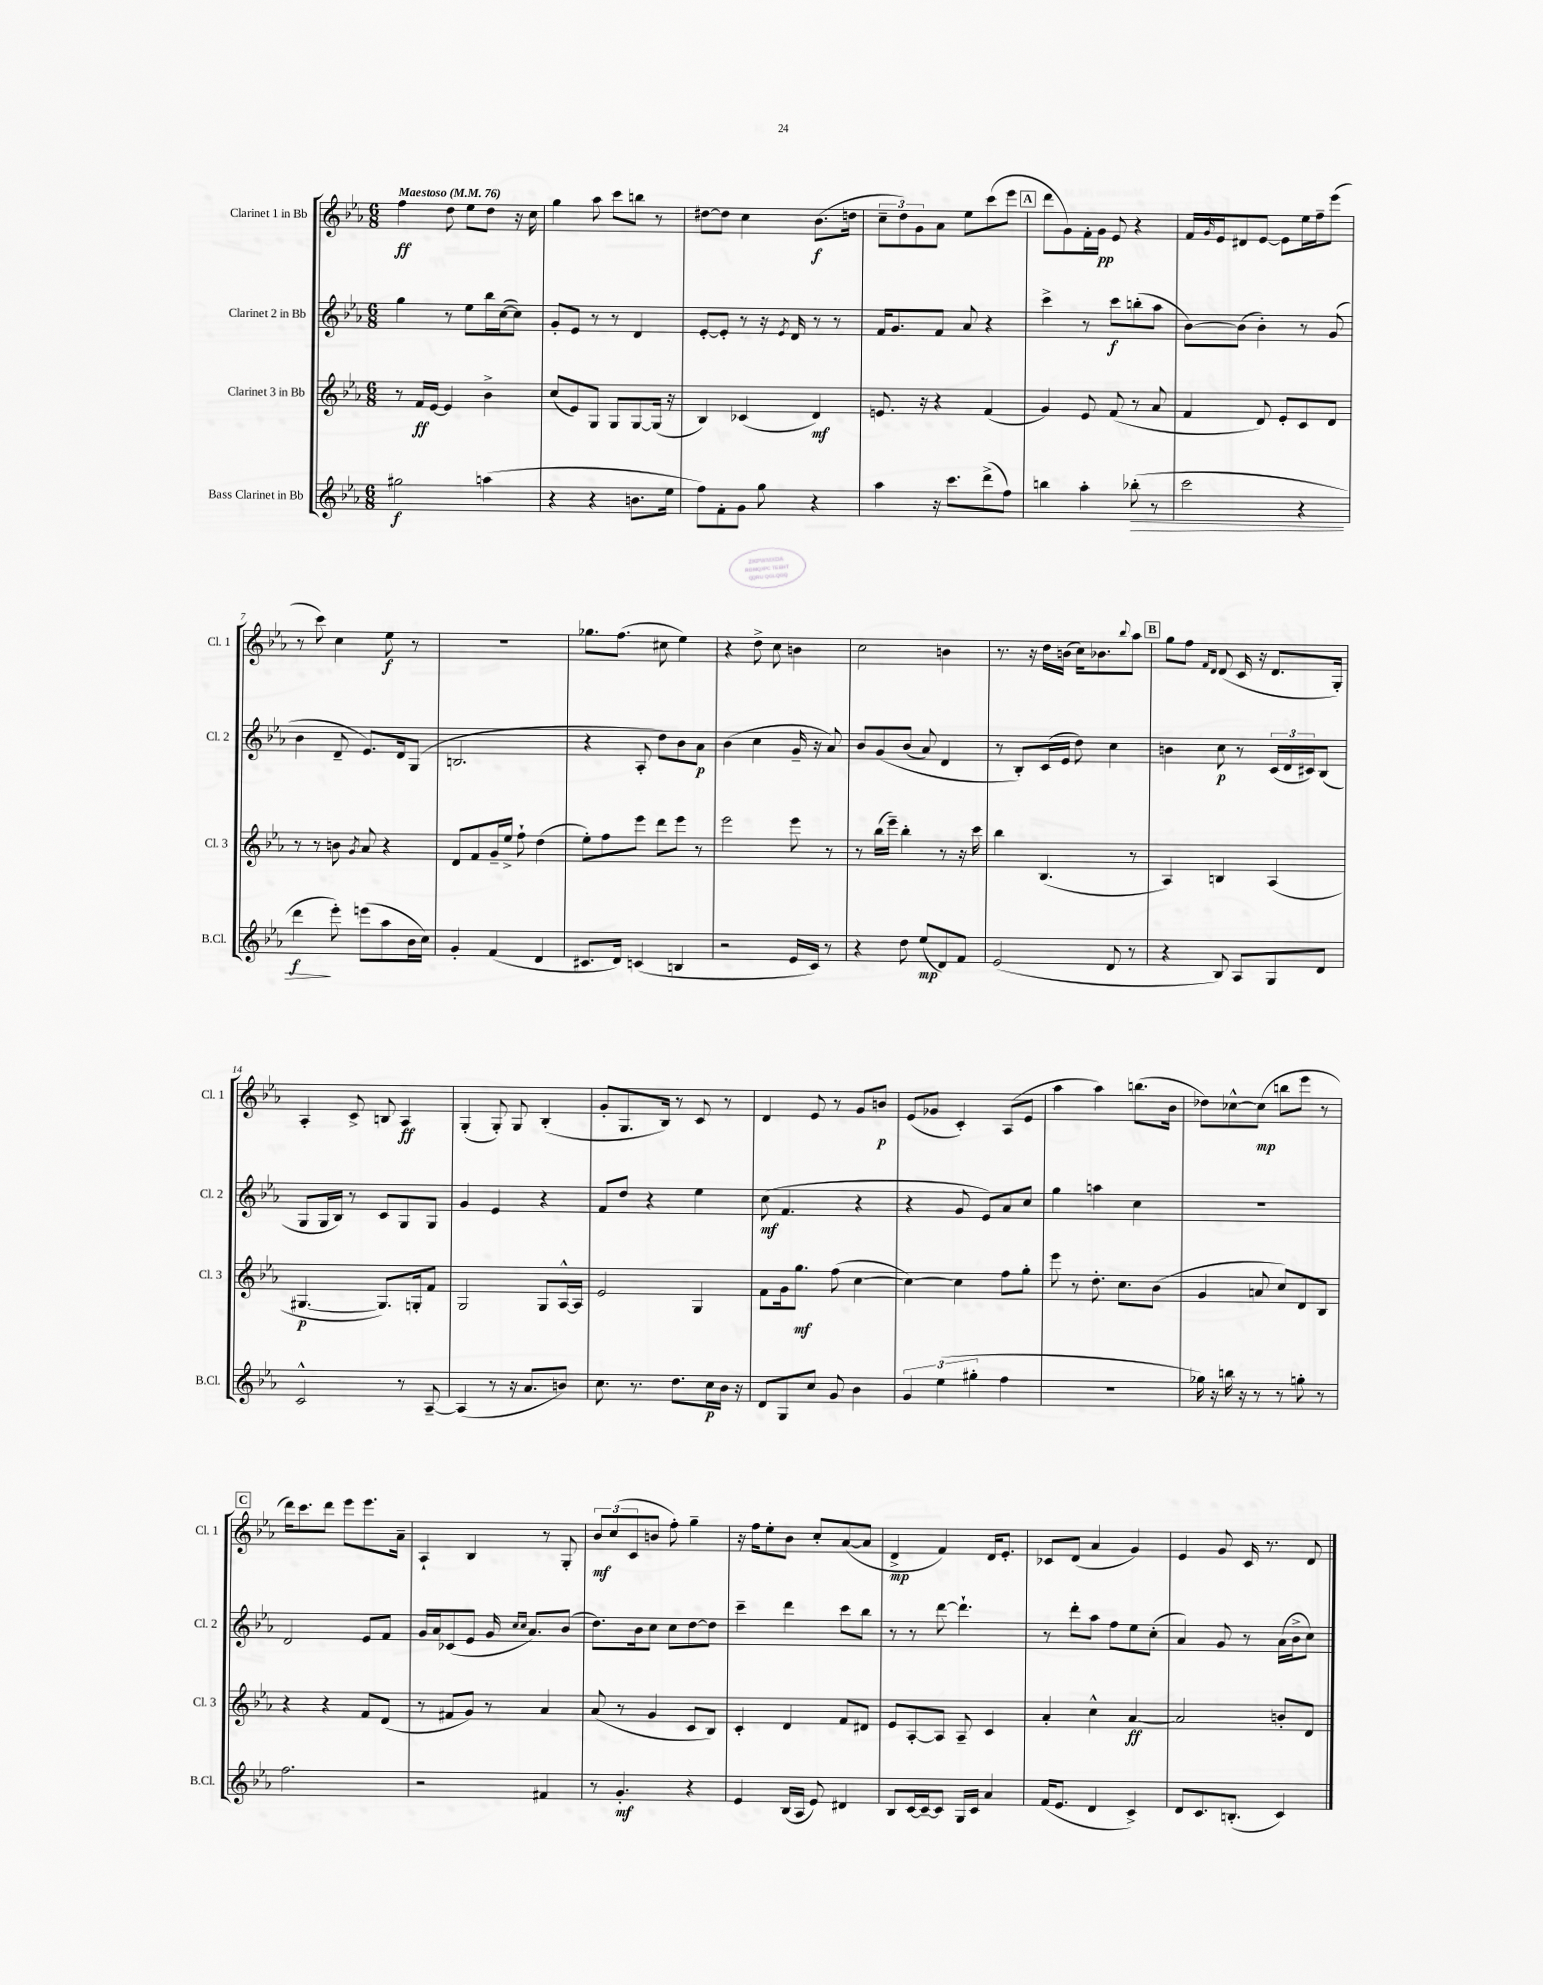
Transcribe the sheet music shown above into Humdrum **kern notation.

**kern	**dynam	**kern	**dynam	**kern	**dynam	**kern	**dynam
*part4	*part4	*part3	*part3	*part2	*part2	*part1	*part1
*staff4	*staff4	*staff3	*staff3	*staff2	*staff2	*staff1	*staff1
*I"Bass Clarinet in Bb	*	*I"Clarinet 3 in Bb	*	*I"Clarinet 2 in Bb	*	*I"Clarinet 1 in Bb	*
*I'B.Cl.	*	*I'Cl. 3	*	*I'Cl. 2	*	*I'Cl. 1	*
*clefG2	*	*clefG2	*	*clefG2	*	*clefG2	*
*k[b-e-a-]	*	*k[b-e-a-]	*	*k[b-e-a-]	*	*k[b-e-a-]	*
*M6/8	*	*M6/8	*	*M6/8	*	*M6/8	*
*MM76	*	*MM76	*	*MM76	*	*MM76	*
=1	=1	=1	=1	=1	=1	=1	=1
!	!	!	!	!	!	!LO:TX:a:B:t=Maestoso	!
2gg#X\	f	8r	.	4gg\	.	4ff\	ff
.	.	16f/LL	ff	.	.	.	.
.	.	[16e-/JJ	.	.	.	.	.
.	.	4e-/]	.	8r	.	8dd\	.
.	.	.	.	8ee-\L	.	8ee-\L	.
(4aan\	.	4b-^\	.	16bb-\L	.	8dd\J	.
.	.	.	.	([16cc\J	.	.	.
.	.	.	.	8cc\J])	.	16r	.
.	.	.	.	.	.	16cc\	.
=2	=2	=2	=2	=2	=2	=2	=2
4r	.	(8cc/L	.	8g'/L	.	4gg\	.
.	.	8e-/)	.	8e-/J	.	.	.
4r	.	8G/J	.	8r	.	8aa-\	.
.	.	8G/L	.	8r	.	8ccc\L	.
8.bn\L	.	[8G/	.	4d/	.	8bbn\J	.
.	.	(16G/Jk]	.	.	.	8r	.
16ee-\Jk	.	16r	.	.	.	.	.
=3	=3	=3	=3	=3	=3	=3	=3
8ff\L)	.	4B-/)	.	[8e-'/L	.	[8dd#X\L	.
8f'\	.	.	.	8e-'/J]	.	8dd#\J]	.
8g\J	.	(4c-X/	.	8r	.	4cc\	.
8gg\	.	.	.	16r	.	.	.
.	.	.	.	8qe-/	.	.	.
.	.	.	.	16d/	.	.	.
4r	.	4d/)	mf	8r	.	(8.b-\L	f
.	.	.	.	8r	.	.	.
.	.	.	.	.	.	16ddn\Jk	.
=4	=4	=4	=4	=4	=4	=4	=4
4aa-\	.	8.en/	.	16f/KL	.	12cc~\L	.
.	.	.	.	8.g/	.	.	.
.	.	.	.	.	.	12dd\)	.
.	.	.	.	.	.	12g\	.
.	.	16r	.	.	.	.	.
16r	.	4r	.	8f/J	.	8a-\J	.
8.ccc\L	.	.	.	.	.	.	.
.	.	.	.	8a-/	.	8ee-\L	.
(8ddd^\	.	(4f/	.	4r	.	(8ccc\	.
8ff\J)	.	.	.	.	.	8eee-\J	.
!!LO:REH:place=s1:t=A
=5	=5	=5	=5	=5	=5	=5	=5
4bbn\	.	4g/)	.	4ccc^\	.	8ddd\L	.
.	.	.	.	.	.	8g\)	.
4aa-'\	.	8e-/	.	8r	.	16f'\L	.
.	.	.	.	.	.	16g\JJ	pp
.	.	(8f/	.	8ccc\L	f	8e-/	.
!	!LO:HP:b	!	!	!	!	!	!
(8bb-X'\	>	8r	.	(8bbn'\	.	4r	.
8r	.	8a-/	.	8aa-\J	.	.	.
=6	=6	=6	=6	=6	=6	=6	=6
2ccc\	.	4f/	.	[8b-\L)	.	16f/LL	.
.	.	.	.	.	.	16qqg/	.
.	.	.	.	.	.	16e-/J	.
.	.	.	.	(8b-\J]	.	8d#X/	.
.	.	8d/)	.	4b-'\)	.	[8e-/J	.
.	.	8e-'/L	.	.	.	8e-\L]	.
4r	.	8c/	.	8r	.	16ee-\L	.
.	.	.	.	.	.	16ff~\J	.
.	.	8d/J	.	(8g/	.	(8eee-\J	.
!!LO:LB:g=z
=7	=7	=7	=7	=7	=7	=7	=7
4ddd\	f	8r	.	4b-\	.	8r	.
.	.	8r	.	.	.	8ccc\)	.
8eee-'\)	]	8bn\	.	8d~/	.	4cc\	.
.	.	8qg/	.	.	.	.	.
(8eeen\L	.	8a-/	.	8.e-/L)	.	.	.
8aa-\	.	4r	.	.	.	8ee-\	f
.	.	.	.	16d/k	.	.	.
16b-\L	.	.	.	(8G/J	.	8r	.
16cc\JJ)	.	.	.	.	.	.	.
=8	=8	=8	=8	=8	=8	=8	=8
4g'/	.	8d/L	.	2.Bn/	.	2.r	.
.	.	8f/	.	.	.	.	.
(4f/	.	16g~/L	.	.	.	.	.
.	.	16ee-^/JJ	.	.	.	.	.
.	.	8ff`\	.	.	.	.	.
4d/	.	(4dd\	.	.	.	.	.
=9	=9	=9	=9	=9	=9	=9	=9
8.c#X/L	.	8ee-'\L)	.	4r	.	8.gg-X\L	.
.	.	8ff\	.	.	.	.	.
16d/Jk)	.	.	.	.	.	(8.ff\J	.
(4cn/	.	8eee-\J	.	8A-'/	.	.	.
.	.	8ddd\L	.	8dd\L)	.	8cc#X\	.
4Bn/	.	8eee-\J	.	8b-\	.	4ee-\)	.
.	.	8r	.	8a-\J	p	.	.
=10	=10	=10	=10	=10	=10	=10	=10
2r	.	2eee-\	.	(4b-\	.	4r	.
.	.	.	.	4cc\	.	8dd^\	.
.	.	.	.	.	.	8cc\	.
16e-/LL	.	8eee-\	.	16g~/	.	4bn\	.
16c/JJ)	.	.	.	16r	.	.	.
8r	.	8r	.	8a-/)	.	.	.
=11	=11	=11	=11	=11	=11	=11	=11
4r	.	8r	.	8b-/L	.	2cc\	.
.	.	(16bb-\LL	.	(8g/	.	.	.
.	.	16eee-~\JJ)	.	.	.	.	.
8dd\	.	4bb-'\	.	(8b-/J	.	.	.
(8ee-/L	mp	.	.	8a-/)	.	.	.
8d/)	.	8r	.	4d/	.	4bn\	.
8f/J	.	16r	.	.	.	.	.
.	.	16ccc\	.	.	.	.	.
=12	=12	=12	=12	=12	=12	=12	=12
(2e-/	.	4bb-\	.	8r	.	8.r	.
.	.	.	.	8B-'/L)	.	.	.
.	.	.	.	.	.	16r	.
.	.	(4.B-/	.	(16c/L	.	16dd\LL	.
.	.	.	.	16e-/JJ	.	(16bn\JJ	.
.	.	.	.	8dd\)	.	16cc\KL)	.
.	.	.	.	.	.	8.b-X\	.
8d/	.	.	.	4cc\	.	.	.
.	.	.	.	.	.	8qqbb-/	.
8r	.	8r	.	.	.	8aa-\J	.
!!LO:REH:place=s1:t=B
=13	=13	=13	=13	=13	=13	=13	=13
4r	.	4A-/)	.	4bn\	.	8gg\L	.
.	.	.	.	.	.	8ff\J	.
.	.	.	.	.	.	16qqf/LL	.
.	.	.	.	.	.	16qqd/JJ	.
8B-/)	.	4Bn/	.	8cc\	p	(8d/	.
8A-/L	.	.	.	8r	.	16c/	.
.	.	.	.	.	.	16r	.
8G/	.	(4A-/	.	(24c/LL	.	8.d/L	.
.	.	.	.	24d/	.	.	.
.	.	.	.	24c#X/J)	.	.	.
8d/J	.	.	.	(8B-/J	.	.	.
.	.	.	.	.	.	16G'/Jk)	.
!!LO:LB:g=z
=14	=14	=14	=14	=14	=14	=14	=14
2c^^/	.	[4.G#X/	p	8G/L	.	4A-'/	.
.	.	.	.	16G/L	.	.	.
.	.	.	.	16B-/JJ)	.	.	.
.	.	.	.	8r	.	8c^/	.
.	.	8.G#/L])	.	8c/L	.	8Bn/	.
8r	.	.	.	8G/	.	4A-/	ff
.	.	16Gn'/k	.	.	.	.	.
[8A-~/	.	8f/J	.	8G/J	.	.	.
=15	=15	=15	=15	=15	=15	=15	=15
(4A-/]	.	2G/	.	4g/	.	(4G'/	.
8r	.	.	.	4e-/	.	8G'/)	.
16r	.	.	.	.	.	8G/	.
8.a-/L	.	.	.	.	.	.	.
.	.	8G/L	.	4r	.	(4B-'/	.
8bn/J)	.	[16A-^^/L	.	.	.	.	.
.	.	16A-/JJ]	.	.	.	.	.
=16	=16	=16	=16	=16	=16	=16	=16
8.cc\	.	2e-/	.	8f/L	.	8g'/L	.
.	.	.	.	8dd/J	.	8.G/	.
8.r	.	.	.	.	.	.	.
.	.	.	.	4r	.	.	.
.	.	.	.	.	.	16B-/Jk)	.
8.dd\L	.	.	.	.	.	8r	.
.	.	4G/	.	4ee-\	.	8c/	.
16cc\L	p	.	.	.	.	.	.
16b-\JJ	.	.	.	.	.	8r	.
16r	.	.	.	.	.	.	.
=17	=17	=17	=17	=17	=17	=17	=17
8d/L	.	8f\L	.	(8cc\	mf	4d/	.
8G/	.	16g\k	.	4.f/	.	.	.
.	.	8.gg\J	mf	.	.	.	.
8cc/J	.	.	.	.	.	8e-/	.
8g/	.	(8ff\	.	.	.	8r	.
4b-\	.	[4cc\	.	4r	.	8g/L	.
.	.	.	.	.	.	8bn/J	p
=18	=18	=18	=18	=18	=18	=18	=18
6g/	.	4cc\_)	.	4r	.	(8e-/L	.
.	.	.	.	.	.	8g-X/J	.
(6ee-\	.	.	.	.	.	.	.
.	.	4cc\]	.	8g/	.	4c'/)	.
6gg#X'\	.	.	.	.	.	.	.
.	.	.	.	8e-/L)	.	.	.
4ff\	.	8ff\L	.	8a-/	.	(8A-/L	.
.	.	8gg'\J	.	8cc/J	.	8e-/J	.
=19	=19	=19	=19	=19	=19	=19	=19
2.r	.	8eee-\	.	4gg\	.	4aa-\	.
.	.	8r	.	.	.	.	.
.	.	8.dd'\	.	4aan\	.	4aa-\)	.
.	.	8.cc\L	.	.	.	.	.
.	.	.	.	4cc\	.	(8.bbn\L	.
.	.	(8b-\J	.	.	.	.	.
.	.	.	.	.	.	16b-\Jk	.
=20	=20	=20	=20	=20	=20	=20	=20
16gg-X\)	.	4g/	.	2.r	.	8dd-X\L)	.
16r	.	.	.	.	.	.	.
16bbn\	.	.	.	.	.	[8cc-X^^\	.
16r	.	.	.	.	.	.	.
8r	.	8an/	.	.	.	(8cc-\J]	mp
8r	.	8cc/L)	.	.	.	8bbn\L	.
8ggn'\	.	8d/	.	.	.	8eee-\J	.
8r	.	8B-/J	.	.	.	8r	.
!!LO:LB:g=z
!!LO:REH:place=s1:t=C
=21	=21	=21	=21	=21	=21	=21	=21
2.ff\	.	4r	.	2d/	.	16ddd\KL)	.
.	.	.	.	.	.	8.ccc\	.
.	.	4r	.	.	.	8ddd\J	.
.	.	.	.	.	.	8eee-\L	.
.	.	8f/L	.	8e-/L	.	8.eee-\	.
.	.	(8d/J	.	8f/J	.	.	.
.	.	.	.	.	.	16a-~\Jk	.
=22	=22	=22	=22	=22	=22	=22	=22
2r	.	8r	.	16g/LL	.	4A-`/	.
.	.	.	.	16a-/J	.	.	.
.	.	8f#X/L	.	(8c-X/	.	.	.
.	.	8g/J)	.	8e-/J	.	4B-/	.
.	.	8r	.	16g/	.	.	.
.	.	.	.	16qqcc/LL	.	.	.
.	.	.	.	16qqcc/JJ	.	.	.
.	.	.	.	8.a-/L)	.	.	.
4f#X/	.	4a-/	.	.	.	8r	.
.	.	.	.	(8b-/J	.	8G'/	.
=23	=23	=23	=23	=23	=23	=23	=23
8r	.	(8a-/	.	8.dd\L)	.	12b-/L	mf
.	.	.	.	.	.	(12cc/	.
4.g'/	mf	8r	.	.	.	.	.
.	.	.	.	.	.	12c/	.
.	.	.	.	16b-\k	.	.	.
.	.	4g/	.	8cc\J	.	8bn/J	.
.	.	.	.	8cc\L	.	8ff'\)	.
4r	.	8c/L	.	[8dd\	.	4gg~\	.
.	.	8B-/J)	.	8dd\J]	.	.	.
=24	=24	=24	=24	=24	=24	=24	=24
4e-/	.	4c'/	.	4ccc~\	.	16r	.
.	.	.	.	.	.	16ff\KL	.
.	.	.	.	.	.	8ee-'\	.
(16B-/LL	.	4d/	.	4ddd\	.	8b-\J	.
16A-/JJ	.	.	.	.	.	.	.
8e-/)	.	.	.	.	.	8cc'/L	.
4d#X/	.	8f/L	.	8ccc\L	.	([8a-/	.
.	.	8d#X/J	.	8bb-\J	.	8a-/J]	.
=25	=25	=25	=25	=25	=25	=25	=25
8B-/L	.	8e-/L	.	8r	.	4d^/	mp
[16c/L	.	[8A-'/	.	8r	.	.	.
16c~/J_	.	.	.	.	.	.	.
8c/J]	.	8A-/J]	.	[8ddd\	.	4f/)	.
16G/LL	.	8A-~/	.	4.ddd`\]	.	.	.
16c/JJ	.	.	.	.	.	.	.
4a-/	.	4c/	.	.	.	16d/KL	.
.	.	.	.	.	.	8.e-'/J	.
=26	=26	=26	=26	=26	=26	=26	=26
(16f/KL	.	4a-'/	.	8r	.	8c-X/L	.
8.e-/J	.	.	.	.	.	.	.
.	.	.	.	8ddd'\L	.	(8d/J	.
4d/	.	4cc^^\	.	8aa-\J	.	4a-/	.
.	.	.	.	8ff\L	.	.	.
4c^/)	.	[4a-/	ff	8ee-\	.	4g/)	.
.	.	.	.	(8cc'\J	.	.	.
=27	=27	=27	=27	=27	=27	=27	=27
8d/L	.	2a-/]	.	4a-/)	.	4e-/	.
8.c/	.	.	.	.	.	.	.
.	.	.	.	8g/	.	8g/	.
(8.Bn'/J	.	.	.	.	.	.	.
.	.	.	.	8r	.	16c/	.
.	.	.	.	.	.	8.r	.
4c/)	.	8bn'/L	.	(16a-\LL	.	.	.
.	.	.	.	16b-^\J	.	.	.
.	.	8d/J	.	8cc\J)	.	8d/	.
==	==	==	==	==	==	==	==
*-	*-	*-	*-	*-	*-	*-	*-
